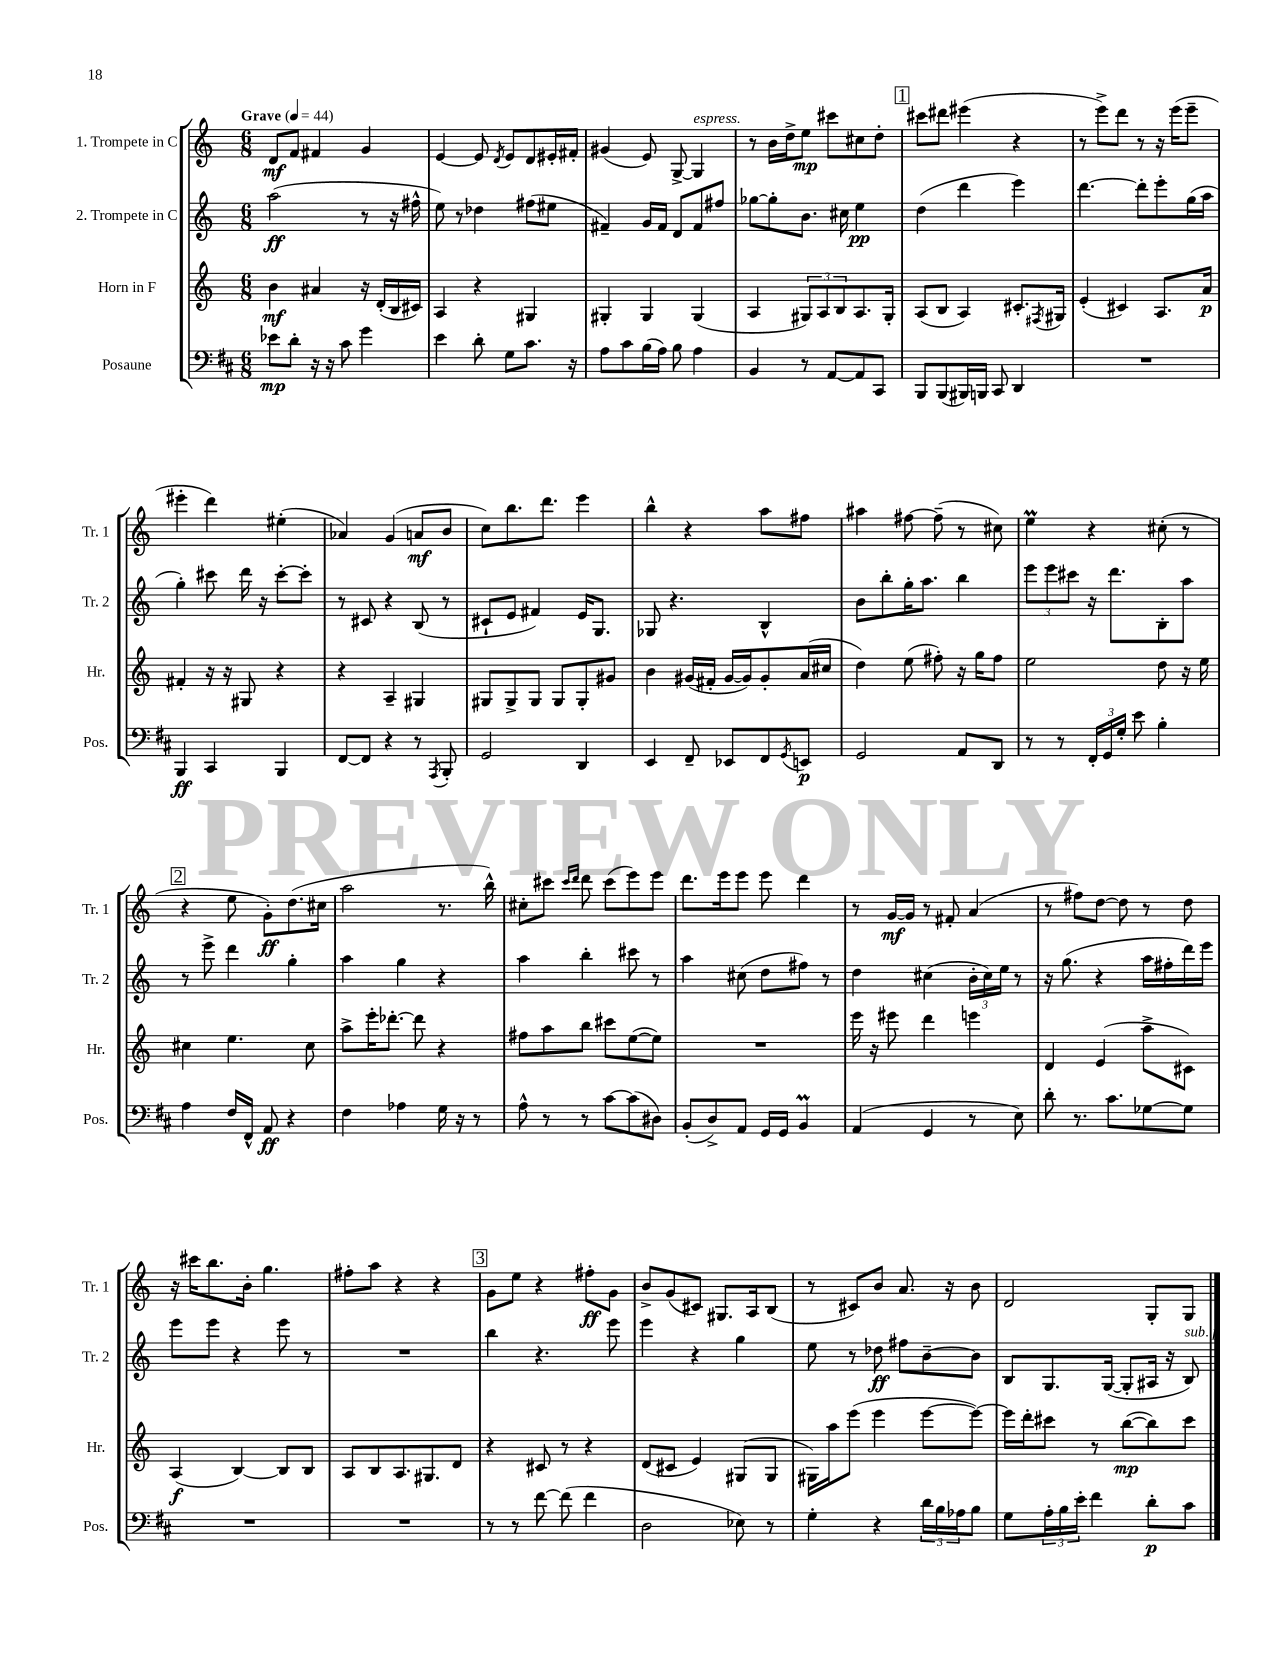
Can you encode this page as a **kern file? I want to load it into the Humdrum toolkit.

**kern	**dynam	**kern	**dynam	**kern	**dynam	**kern	**dynam
*part4	*part4	*part3	*part3	*part2	*part2	*part1	*part1
*staff4	*staff4	*staff3	*staff3	*staff2	*staff2	*staff1	*staff1
*I"Posaune	*	*I"Horn in F	*	*I"2. Trompete in C	*	*I"1. Trompete in C	*
*I'Pos.	*	*I'Hr.	*	*I'Tr. 2	*	*I'Tr. 1	*
*clefF4	*	*clefG2	*	*clefG2	*	*clefG2	*
*k[f#c#]	*	*k[]	*	*k[]	*	*k[]	*
*M6/8	*	*M6/8	*	*M6/8	*	*M6/8	*
*MM44	*	*MM44	*	*MM44	*	*MM44	*
=1	=1	=1	=1	=1	=1	=1	=1
!	!	!	!	!	!	!LO:TX:a:B:t=Grave	!
8e-X\L	mp	4b\	mf	(2aa\	ff	8d/L	mf
8d'\J	.	.	.	.	.	8f/J	.
16r	.	4a#X/	.	.	.	4f#X/	.
16r	.	.	.	.	.	.	.
8c#\	.	.	.	.	.	.	.
4g\	.	16r	.	8r	.	4g/	.
.	.	(16d'/LL	.	.	.	.	.
.	.	16B/	.	16r	.	.	.
.	.	16c#X/JJ)	.	16ff#X^^\	.	.	.
=2	=2	=2	=2	=2	=2	=2	=2
4e\	.	4A/	.	8ee\)	.	[4e/	.
.	.	.	.	8r	.	.	.
8d'\	.	4r	.	4dd-X\	.	8e/]	.
.	.	.	.	.	.	8qd/	.
8G\L	.	.	.	.	.	8e/L	.
8.c#\J	.	4G#X/	.	(8ff#X\L	.	8d/	.
.	.	.	.	8ee#X\J	.	16e#X'/L	.
16r	.	.	.	.	.	16f#X'/JJ	.
=3	=3	=3	=3	=3	=3	=3	=3
8A\L	.	4G#X'/	.	4f#X~/)	.	(4g#X/	.
8c#\	.	.	.	.	.	.	.
(16B\L	.	4G#/	.	16g/LL	.	8e/)	.
16A\JJ)	.	.	.	16f#/JJ	.	.	.
8B\	.	.	.	8d/L	.	[8G^/	.
!	!	!	!	!	!	!LO:TX:a:i:t=espress.	!
4A\	.	(4G#/	.	8f#/	.	4G/]	.
.	.	.	.	8ff#X/J	.	.	.
=4	=4	=4	=4	=4	=4	=4	=4
4BB/	.	4A/	.	[8gg-X\L	.	8r	.
.	.	.	.	8gg-'\]	.	16b\LL	.
.	.	.	.	.	.	16dd^\J	.
8r	.	12G#X/L)	.	8.b\J	.	8ee\J	mp
.	.	12A/	.	.	.	.	.
[8AA/L	.	.	.	.	.	8ccc#X\L	.
.	.	12B/	.	.	.	.	.
.	.	.	.	16cc#X\	.	.	.
8AA/]	.	8.A/	.	4ee\	pp	8cc#X\	.
8CC#/J	.	.	.	.	.	8dd'\J	.
.	.	16G#'/Jk	.	.	.	.	.
!!LO:REH:place=s1:t=1
=5	=5	=5	=5	=5	=5	=5	=5
8BBB/L	.	(8A/L	.	(4dd\	.	8ccc#X\L	.
(8BBB/	.	8B/J	.	.	.	8ddd#X\J	.
16BBB#X/L)	.	4A/)	.	4ddd\	.	(4eee#X\	.
16BBBn/JJ	.	.	.	.	.	.	.
8CC#/	.	.	.	.	.	.	.
4DD/	.	8.c#X'/L	.	4eee\)	.	4r	.
.	.	8qF#X/	.	.	.	.	.
.	.	16G#X/Jk	.	.	.	.	.
=6	=6	=6	=6	=6	=6	=6	=6
2.r	.	(4e'/	.	[4.ddd\	.	8r	.
.	.	.	.	.	.	8eee^\L)	.
.	.	4c#X/)	.	.	.	8ddd\J	.
.	.	.	.	8ddd'\L]	.	8r	.
.	.	8.A/L	.	8eee'\	.	16r	.
.	.	.	.	.	.	(16eee\KL	.
.	.	.	.	(16gg\L	.	8eee~\J	.
.	.	16a/Jk	p	16aa\JJ	.	.	.
!!LO:LB:g=z
=7	=7	=7	=7	=7	=7	=7	=7
4BBB/	ff	4f#X'/	.	4gg'\)	.	4eee#X'\	.
4CC#/	.	16r	.	8ccc#X\	.	4ddd\)	.
.	.	16r	.	.	.	.	.
.	.	8G#X/	.	16ddd\	.	.	.
.	.	.	.	16r	.	.	.
4BBB/	.	4r	.	[8ccc#'\L	.	(4ee#X'\	.
.	.	.	.	8ccc#'\J]	.	.	.
=8	=8	=8	=8	=8	=8	=8	=8
[8FF#/L	.	4r	.	8r	.	4a-X/)	.
8FF#/J]	.	.	.	8c#X/	.	.	.
4r	.	4A~/	.	4r	.	(4g/	.
8r	.	4G#X/	.	(8B/	.	8an/L	mf
8qAAA/	.	.	.	.	.	.	.
8BBB'/	.	.	.	8r	.	8b/J	.
=9	=9	=9	=9	=9	=9	=9	=9
2GG/	.	8G#X/L	.	8c#X`/L	.	8cc\L)	.
.	.	8G#^/	.	8e/J	.	8.bb\	.
.	.	8G#/J	.	4f#X/)	.	.	.
.	.	.	.	.	.	8.ddd\J	.
.	.	8G#/L	.	.	.	.	.
4DD/	.	8G#'/	.	16e/KL	.	4eee\	.
.	.	.	.	8.G/J	.	.	.
.	.	8g#X/J	.	.	.	.	.
=10	=10	=10	=10	=10	=10	=10	=10
4EE/	.	4b\	.	8G-X/	.	4bb^^\	.
.	.	.	.	4.r	.	.	.
8FF#~/	.	(16g#X/LL	.	.	.	4r	.
.	.	16f#X'/JJ	.	.	.	.	.
8EE-X/L	.	[16g#/LL	.	.	.	.	.
.	.	16g#/J])	.	.	.	.	.
8FF#/	.	8g#'/	.	4B^^/	.	8aa\L	.
8qGG/	.	.	.	.	.	.	.
8EEn/J	p	(16a/L	.	.	.	8ff#X\J	.
.	.	16cc#X/JJ	.	.	.	.	.
=11	=11	=11	=11	=11	=11	=11	=11
2GG/	.	4dd\)	.	8b\L	.	4aa#X\	.
.	.	.	.	8bb'\	.	.	.
.	.	(8ee\	.	16gg'\K	.	[8ff#X\	.
.	.	.	.	8.aa\J	.	.	.
.	.	8ff#X'\)	.	.	.	(8ff#~\]	.
8AA/L	.	16r	.	4bb\	.	8r	.
.	.	16gg\KL	.	.	.	.	.
8DD/J	.	8ff#\J	.	.	.	8cc#X\)	.
=12	=12	=12	=12	=12	=12	=12	=12
8r	.	2ee\	.	12eee\L	.	4eem\	.
.	.	.	.	12eee\	.	.	.
8r	.	.	.	.	.	.	.
.	.	.	.	12ccc#X\J	.	.	.
24FF#'/LL	.	.	.	16r	.	4r	.
24GG/	.	.	.	.	.	.	.
.	.	.	.	8.ddd\L	.	.	.
24G'/JJ	.	.	.	.	.	.	.
8e\	.	.	.	.	.	.	.
4B'\	.	8dd\	.	8B'\	.	(8cc#X'\	.
.	.	16r	.	8aa\J	.	8r	.
.	.	16ee\	.	.	.	.	.
!!LO:LB:g=z
!!LO:REH:place=s1:t=2
=13	=13	=13	=13	=13	=13	=13	=13
4A\	.	4cc#X\	.	8r	.	4r	.
.	.	.	.	8eee^\	.	.	.
16F#/LL	.	4.ee\	.	4ddd\	.	8ee\	.
16FF#^^/JJ	.	.	.	.	.	.	.
8AA/	ff	.	.	.	.	8g'\L)	ff
4r	.	.	.	4gg'\	.	(8.dd\	.
.	.	8cc#\	.	.	.	.	.
.	.	.	.	.	.	16cc#X\Jk	.
=14	=14	=14	=14	=14	=14	=14	=14
4F#\	.	8aa^\L	.	4aa\	.	2aa\	.
.	.	16eee'\K	.	.	.	.	.
.	.	[8.ddd-X'\J	.	.	.	.	.
4A-X\	.	.	.	4gg\	.	.	.
.	.	8ddd-\]	.	.	.	.	.
16G\	.	4r	.	4r	.	8.r	.
16r	.	.	.	.	.	.	.
8r	.	.	.	.	.	.	.
.	.	.	.	.	.	16bb^^\)	.
=15	=15	=15	=15	=15	=15	=15	=15
8A^^\	.	8ff#X\L	.	4aa\	.	8cc#X'\L	.
8r	.	8aa\	.	.	.	8ccc#X\J	.
.	.	.	.	.	.	16qqccc#/LL	.
.	.	.	.	.	.	16qqddd/JJ	.
8r	.	8bb\J	.	4bb'\	.	8ddd\	.
[8c#\L	.	8ccc#X\L	.	.	.	(8ccc#\L	.
(8c#\]	.	([8ee\	.	8ccc#X\	.	8eee\)	.
8D#X\J)	.	8ee\J])	.	8r	.	8eee\J	.
=16	=16	=16	=16	=16	=16	=16	=16
(8BB'/L	.	2.r	.	4aa\	.	8.ddd\L	.
8D^/)	.	.	.	.	.	.	.
.	.	.	.	.	.	16eee\k	.
8AA/J	.	.	.	(8cc#X\	.	8eee\J	.
16GG/LL	.	.	.	8dd\L	.	8eee\	.
16GG/JJ	.	.	.	.	.	.	.
4BBM/	.	.	.	8ff#X\J)	.	4ddd\	.
.	.	.	.	8r	.	.	.
=17	=17	=17	=17	=17	=17	=17	=17
(4AA/	.	16eee\	.	4dd\	.	8r	.
.	.	16r	.	.	.	.	.
.	.	8eee#X\	.	.	.	[16g/LL	mf
.	.	.	.	.	.	16g/JJ]	.
4GG/	.	4ddd\	.	(4cc#X\	.	8r	.
.	.	.	.	.	.	8f#X'/	.
8r	.	4eeen\	.	24b'\LL	.	(4a/	.
.	.	.	.	24cc#\)	.	.	.
.	.	.	.	24ee\JJ	.	.	.
8E\)	.	.	.	8r	.	.	.
=18	=18	=18	=18	=18	=18	=18	=18
8d'\	.	4d/	.	16r	.	8r	.
.	.	.	.	(8.gg\	.	.	.
8.r	.	.	.	.	.	8ff#X\L)	.
.	.	(4e/	.	4r	.	[8dd\J	.
8.c#\L	.	.	.	.	.	.	.
.	.	.	.	.	.	8dd\]	.
[8G-X\	.	8aa^\L	.	16aa\LL	.	8r	.
.	.	.	.	16ff#X'\	.	.	.
8G-\J]	.	8c#X\J)	.	16ddd\)	.	8dd\	.
.	.	.	.	16eee\JJ	.	.	.
!!LO:LB:g=z
=19	=19	=19	=19	=19	=19	=19	=19
2.r	.	(4A/	f	8eee\L	.	16r	.
.	.	.	.	.	.	16ccc#X\KL	.
.	.	.	.	8eee\J	.	8.bb\	.
.	.	[4B/)	.	4r	.	.	.
.	.	.	.	.	.	16b'\Jk	.
.	.	.	.	.	.	4.gg\	.
.	.	8B/L]	.	8eee\	.	.	.
.	.	8B/J	.	8r	.	.	.
=20	=20	=20	=20	=20	=20	=20	=20
2.r	.	8A/L	.	2.r	.	8ff#X'\L	.
.	.	8B/	.	.	.	8aa\J	.
.	.	8.A/	.	.	.	4r	.
.	.	8.G#X/	.	.	.	.	.
.	.	.	.	.	.	4r	.
.	.	8d/J	.	.	.	.	.
!!LO:REH:place=s1:t=3
=21	=21	=21	=21	=21	=21	=21	=21
8r	.	4r	.	4bb\	.	8g\L	.
8r	.	.	.	.	.	8ee\J	.
[8f#\	.	8c#X/	.	4.r	.	4r	.
(8f#\]	.	8r	.	.	.	.	.
4f#\	.	4r	.	.	.	8ff#X'\L	ff
.	.	.	.	8eee\	.	8g\J	.
=22	=22	=22	=22	=22	=22	=22	=22
2D\	.	(8d/L	.	4eee\	.	8b^/L	.
.	.	8c#X/J	.	.	.	(8g/	.
.	.	4e/)	.	4r	.	8c#X/J)	.
.	.	.	.	.	.	8.G#X/L	.
8E-X\)	.	(8G#X/L	.	4gg\	.	.	.
.	.	.	.	.	.	16A/k	.
8r	.	8G#/J	.	.	.	(8B/J	.
=23	=23	=23	=23	=23	=23	=23	=23
4G'\	.	16G#X\LL)	.	8ee\	.	8r	.
.	.	16aa\J	.	.	.	.	.
.	.	(8eee\J	.	8r	.	8c#X/L)	.
4r	.	4eee\	.	8dd-X\	ff	8b/J	.
.	.	.	.	8ff#X\L	.	8.a/	.
24d\LL	.	[8eee\L	.	[8b~\	.	.	.
24B\	.	.	.	.	.	.	.
.	.	.	.	.	.	16r	.
24A-X\J	.	.	.	.	.	.	.
8B\J	.	8eee\J_)	.	8b\J]	.	8b\	.
=24	=24	=24	=24	=24	=24	=24	=24
8G\L	.	16eee\LL]	.	8B/L	.	2d/	.
.	.	16ddd'\J	.	.	.	.	.
24A'\L	.	8ccc#X\J	.	8.G/	.	.	.
24B\	.	.	.	.	.	.	.
24e'\JJ	.	.	.	.	.	.	.
4f#\	.	8r	.	.	.	.	.
.	.	.	.	([16G/Jk	.	.	.
.	.	([8bb\L	mp	8G'/L]	.	.	.
8d'\L	p	8bb\])	.	16A#X/Jk	.	8G'/L	.
.	.	.	.	16r	.	.	.
!	!	!	!	!LO:TX:a:i:t=sub. p	!	!	!
8c#\J	.	8ccc#\J	.	8B/)	.	8G/J	.
==	==	==	==	==	==	==	==
*-	*-	*-	*-	*-	*-	*-	*-
